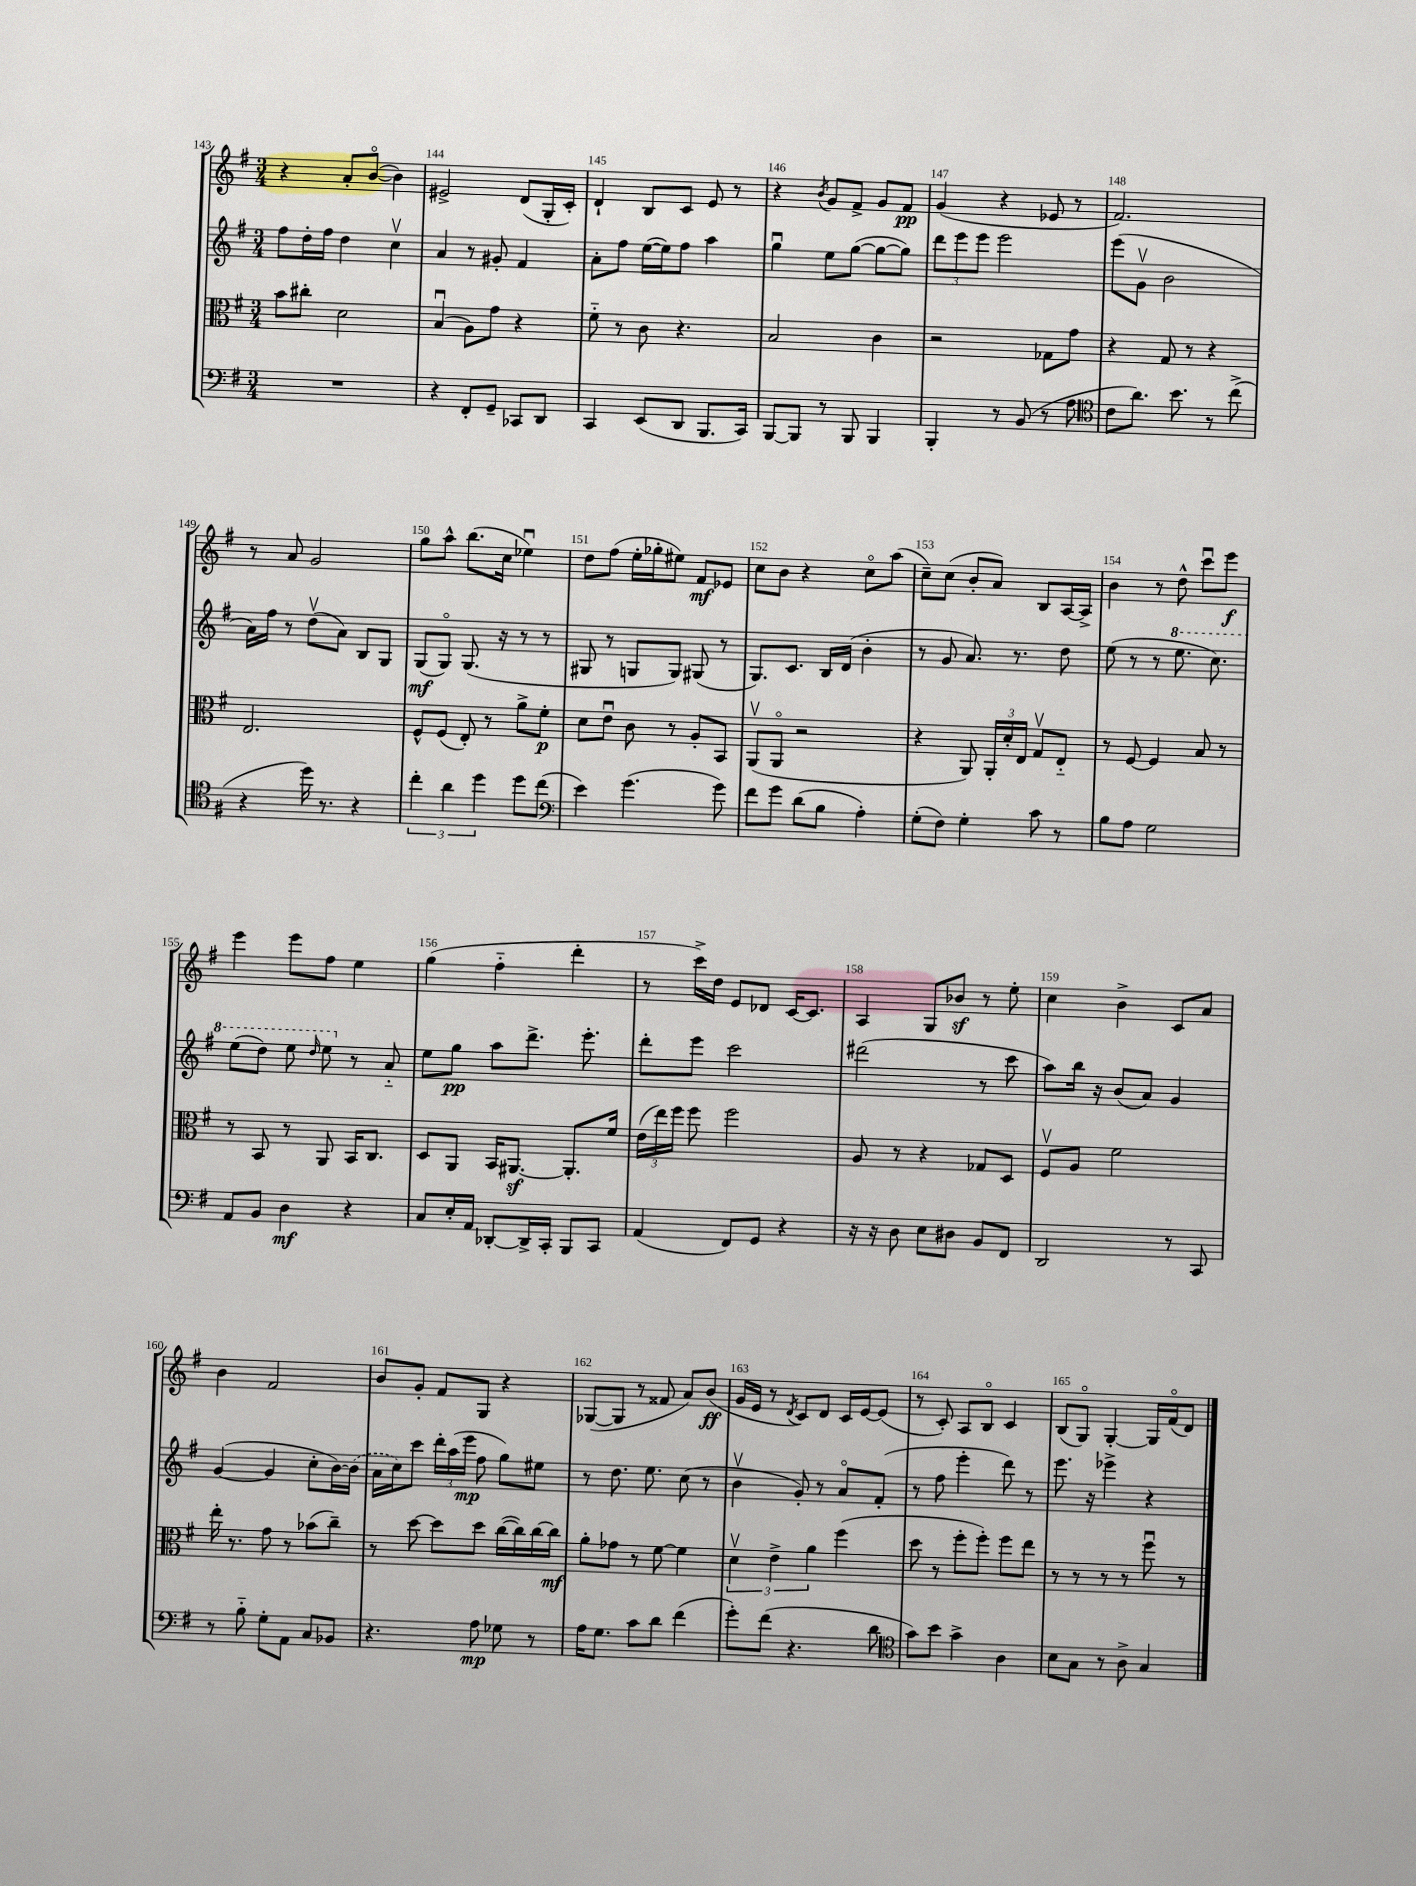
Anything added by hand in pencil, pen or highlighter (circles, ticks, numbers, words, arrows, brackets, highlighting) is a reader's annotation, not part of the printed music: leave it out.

**kern	**kern	**kern	**kern
*staff4	*staff3	*staff2	*staff1
*clefF4	*clefC3	*clefG2	*clefG2
*k[f#]	*k[f#]	*k[f#]	*k[f#]
*M3/4	*M3/4	*M3/4	*M3/4
2.r	8b	8ff#	4r
.	8cc#'	16dd'	.
.	.	16ff#	.
.	2d	4dd	8a'
.	.	.	([8bo
.	.	4ccv	4b])
=	=	=	=
4r	(4Bu	4a	2e#^
8FF#'	8A)	8r	.
8GG~	8g	8g#'	.
8CC-	4r	4f#	(8d
8DD	.	.	16G'
.	.	.	16c')
=	=	=	=
4CC	8f#'~	8a'	4d`
.	8r	8ff#	.
(8EE	8c	([16ee	8B
.	.	16ee])	.
8DD	4.r	8ff#	8c
8.BBB	.	4aa	8e
.	.	.	8r
16CC)	.	.	.
=	=	=	=
[8BBB	2B	4ggu	4r
8BBB]	.	.	.
.	.	.	8qb
8r	.	8ee	8g
8BBB	.	([8gg	8f#^
4BBB	4c	8gg_	8g
.	.	8gg])	8f#
=	=	=	=
4BBB'	2r	12ddd	(4g
.	.	12eee	.
.	.	12eee	.
8r	.	2eee	4r
(8BB	.	.	.
8r	8G-	.	8e-
8A	8g	.	8r
=	=	=	=
*clefC4	*	*	*
8c	4r	(8eee	2.f#)
8.a)	.	8gv	.
.	8G	2b	.
8.b	.	.	.
.	8r	.	.
8r	4r	.	.
(8cc^	.	.	.
=	=	=	=
4r	2.E	16a)	8r
.	.	16ff#	.
.	.	8r	8a
16dd)	.	(8ddv	2g
8.r	.	.	.
.	.	8a)	.
4r	.	8B	.
.	.	8G	.
=	=	=	=
6cc'	8F#^^	(8G	8gg
.	(8F#	8Go)	8aa^^
6a	.	.	.
.	8E')	(8.G	(8.bb
6dd	.	.	.
.	8r	.	.
.	.	16r	16cc
8dd	8a^	8r	4ee-u)
(8cc	8f#'	8r	.
=	=	=	=
*clefF4	*	*	*
4e)	8d	8G#	8dd
.	8eu	8r	(8ff#
(4.g	8c	8G	16ee'
.	.	.	16gg-'
.	8r	8G)	8ee#)
.	8A'	(8G#	8f#
8g)	8BB	8r	8e-
=	=	=	=
8f#	(8AAv	8.G)	8cc
8g	8AAo	.	8b
.	.	8.c	.
(8d	2r	.	4r
8B	.	16B	.
.	.	(16d	.
4A')	.	4b'	8cco
.	.	.	(8aa
=	=	=	=
(8G'	4r	8r	8cc~)
8F#)	.	8g	(8cc
4G'	8AA)	8.a)	8b'
.	24AA'	.	8a)
.	24d'	.	.
.	.	8.r	.
.	24E	.	.
8c	8Gv	.	8B
8r	8E'~	8dd	[16A
.	.	.	16A^]
=	=	=	=
8B	8r	(8ee	4b
8A	[8F#	8r	.
2G	4F#]	8r	8r
.	.	8.eee	8dd^^
.	8B	.	8cccu
.	.	8.ccc)	.
.	8r	.	8eee
=	=	=	=
8AA	8r	(8eee	4eee
8BB	8BB	8ddd)	.
4D	8r	8eee	8eee
.	.	16qqddd	.
.	8AA	8eee	8ff#
4r	16BB	8r	4ee
.	8.C	.	.
.	.	8a'~	.
=	=	=	=
8C	8D	8ee	(4gg
16E'	8AA	8gg	.
16AA	.	.	.
[8DD-'	16BB	8aa	4ff#'~
.	[8.AA#	.	.
16DD-^]	.	8.ddd^	.
16CC'	.	.	.
8BBB	8.AA#']	.	4ddd'
.	.	8.eee'	.
8CC	.	.	.
.	16f#	.	.
=	=	=	=
(4AA	(24e	8ddd'	8r
.	24ee)	.	.
.	24ff#	.	.
.	8ff#	8eee	16ccc^)
.	.	.	16dd
8FF#)	2ff#	2ccc	8e
8GG	.	.	8d-
4r	.	.	[16c
.	.	.	8.c]
=	=	=	=
16r	8A	(2ddd#	4A
16r	.	.	.
8D	8r	.	.
8E	4r	.	8G
8D#	.	.	8b-
8BB	8G-	8r	8r
8FF#	8D	8ccc	8ee'
=	=	=	=
2DD	8F#v	8aa)	4cc
.	8A	16bb	.
.	.	16r	.
.	2f#	(8b	4b^
.	.	8a)	.
8r	.	4g	8c
8CC	.	.	8a
=	=	=	=
8r	16ee'	([4g	4b
.	8.r	.	.
8B'~	.	.	.
8G'	8g	4g]	2f#
8AA	8r	.	.
8C	(8b-	8cc'	.
8BB-	8cc~)	[16b)	.
.	.	(16b]	.
=	=	=	=
4.r	8r	16a	8b
.	.	16cc)	.
.	[8dd	8ccc	8g'
.	8dd]	24ddd'	8f#
.	.	(24aa	.
.	.	24eee	.
8A	8dd	8ff#	8G
8G-	([16cc	8gg)	4r
.	16cc])	.	.
8r	[16cc	8ee#	.
.	16cc]	.	.
=	=	=	=
16A	8a'	8r	([8G-
8.G	.	.	.
.	8g-	8.dd	8G-]
8c	8r	.	8r
.	.	8.ee	.
8d	[8f#	.	8f##
(4f#	4f#]	(8cc	8a)
.	.	8r	(8b
=	=	=	=
8g')	6dv	4bv	16g
.	.	.	16e
(8f#	.	.	8r
.	6e^	.	.
.	.	.	8qd
4.r	.	8g')	8c)
.	6a	.	.
.	.	8r	8d
.	(4ff#	8ao	16c
.	.	.	[16e
8d	.	(8f#'	(8e]
=	=	=	=
*clefC4	*	*	*
8g)	8dd	8r	8r
8b	8r	8ff#	8c')
4g^	8ff#'	4eee'	8A
.	8ff#')	.	8Bo
4A	8ff#	8ddd)	4c
.	8ee	8r	.
=	=	=	=
8B	8r	8.eee	(8B
8G	8r	.	8Go)
.	.	16r	.
8r	8r	4eee-^	[4G'
8A^	8r	.	.
4G	8ff#u	4r	16G]
.	.	.	(16f#o
.	8r	.	8d)
==	==	==	==
*-	*-	*-	*-
